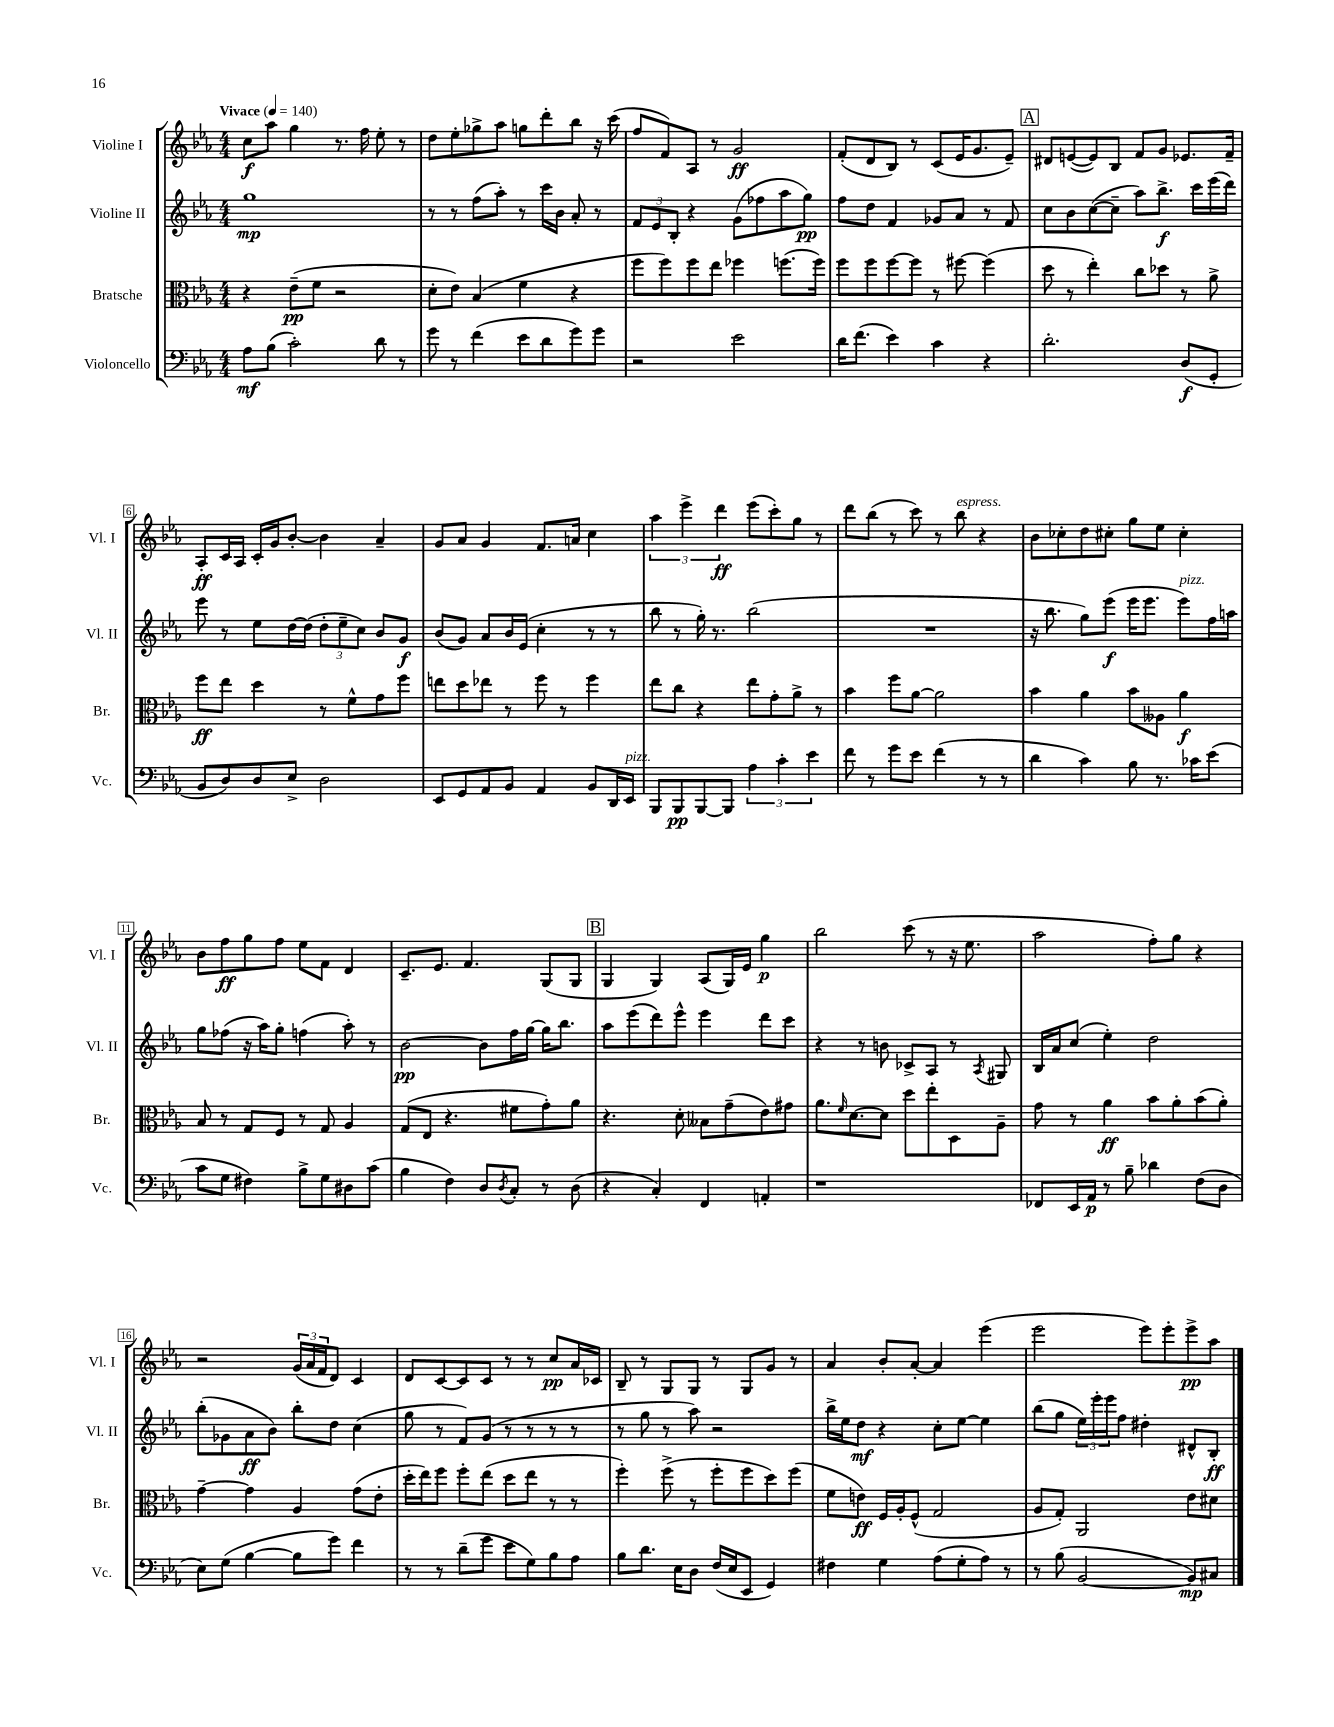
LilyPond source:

<<
\new StaffGroup <<
\new Staff = "s0" \with { instrumentName = "Violine I" shortInstrumentName = "Vl. I" } {
    \clef treble \key ees \major \numericTimeSignature \time 4/4 \tempo "Vivace" 4 = 140
    c''8\f aes''8 g''4 r8. f''16 ees''8-. r8 |
    d''8 ees''8-. ges''8-> aes''8 g''8 d'''8-. bes''8 r16 c'''16( |
    f''8 f'8) aes8 r8 g'2\ff |
    f'8-.( d'8 bes8) r8 c'8( ees'16 g'8. ees'8--) |
    \mark \markup { \box "A" } dis'8 e'8~( e'8) bes8 f'8 g'8 ees'8. f'16-- |
    aes8-.\ff c'16 aes16 c'16-. g'16 bes'8~-. bes'4 aes'4-- |
    g'8 aes'8 g'4 f'8. a'16 c''4 |
    \tuplet 3/2 { aes''4 ees'''4-> d'''4\ff } ees'''8( c'''8-.) g''8 r8 |
    d'''8 bes''8( r8 c'''8) r8 bes''8^\markup { \italic "espress." } r4 |
    bes'8 ces''8-. d''8 cis''8-. g''8 ees''8 cis''4-. |
    bes'8 f''8\ff g''8 f''8 ees''8 f'8 d'4 |
    c'8.-- ees'8. f'4. g8( g8 |
    \mark \markup { \box "B" } g4 g4) aes8( g16) ees'16 g''4\p |
    bes''2 c'''8( r8 r16 ees''8. |
    aes''2 f''8-.) g''8 r4 |
    r2 \tuplet 3/2 { g'16( aes'16 f'16 } d'8) c'4 |
    d'8 c'8~ c'8 c'8 r8 r8 c''8\pp aes'16 ces'16 |
    bes8-- r8 g8 g8 r8 g8 g'8 r8 |
    aes'4 bes'8-. aes'8~-. aes'4 ees'''4( |
    ees'''2 ees'''8) ees'''8-. ees'''8->\pp aes''8 \bar "|." |
}
\new Staff = "s1" \with { instrumentName = "Violine II" shortInstrumentName = "Vl. II" } {
    \clef treble \key ees \major \numericTimeSignature \time 4/4
    g''1\mp |
    r8 r8 f''8( aes''8-.) r8 c'''16 bes'16 aes'8-. r8 |
    \tuplet 3/2 { f'8 ees'8 bes8-. } r4 g'8( fes''8 aes''8 g''8\pp) |
    f''8 d''8 f'4 ges'8 aes'8 r8 f'8 |
    \mark \markup { \box "A" } c''8 bes'8 c''8~( c''8-- aes''8) bes''8.->\f c'''16 ees'''16( d'''16) |
    ees'''8 r8 ees''8 d''16~ d''16( \tuplet 3/2 { d''8-. ees''8-- c''8) } bes'8 g'8\f |
    bes'8( g'8) aes'8 bes'16 ees'16( c''4-. r8 r8 |
    bes''8 r8 g''16-.) r8. bes''2( |
    R1 |
    r16 bes''8. g''8) ees'''8\f( ees'''16 ees'''8. ees'''8^\markup { \italic "pizz." }) f''16 a''16 |
    g''8 fes''8( r16 aes''16) g''8-. f''4( aes''8-.) r8 |
    bes'2~\pp bes'8 f''16 g''16~ g''16 bes''8. |
    \mark \markup { \box "B" } aes''8 ees'''8( d'''8) ees'''8-^ ees'''4 d'''8 c'''8 |
    r4 r8 b'8 ces'8-> aes8 r8 \acciaccatura { aes8 } gis8 |
    bes16 aes'16 c''8( ees''4-.) d''2 |
    bes''8-.( ges'8 aes'8\ff bes'8) bes''8-. d''8 c''4( |
    g''8 r8 f'8) g'8( r8 r8 r8 r8 |
    r8 g''8 r8 aes''8) r2 |
    bes''16-> ees''16 d''8\mf r4 c''8-. ees''8~ ees''4 |
    bes''8( g''8 \tuplet 3/2 { ees''16) ees'''16-. ees'''16 } f''8 dis''4-. dis'8-^ bes8-.\ff \bar "|." |
}
\new Staff = "s2" \with { instrumentName = "Bratsche" shortInstrumentName = "Br." } {
    \clef alto \key ees \major \numericTimeSignature \time 4/4
    r4 ees'8--\pp( f'8 r2 |
    d'8-. ees'8) bes4( f'4 r4 |
    f''8 f''8) f''8 ees''8 fes''4 f''8.( f''16) |
    f''8 f''8 f''8~ f''8 r8 fis''8~ fis''4( |
    \mark \markup { \box "A" } d''8 r8 ees''4-.) c''8 des''8 r8 aes'8-> |
    f''8\ff ees''8 d''4 r8 f'8-^ g'8 f''8 |
    e''8 d''8 ees''8 r8 f''8 r8 f''4 |
    ees''8 c''8 r4 ees''8 g'8-. aes'8-> r8 |
    bes'4 f''8 aes'8~ aes'2 |
    bes'4 aes'4 bes'8 aeses8 aes'4\f |
    bes8 r8 g8 f8 r8 g8 aes4 |
    g8( ees8 r4. fis'8 g'8-.) aes'8 |
    \mark \markup { \box "B" } r4. d'8-. beses8 g'8--( ees'8) gis'8 |
    aes'8. \grace { f'16 } d'8.~ d'8 d''8 ees''8-. d8 aes8-- |
    g'8 r8 aes'4\ff bes'8 aes'8-. bes'8( aes'8-.) |
    g'4~-- g'4 aes4 g'8( ees'8-. |
    d''16-. ees''16) f''8 f''8-. ees''8( d''8 ees''8 r8 r8 |
    f''4-.) f''8->( r8 f''8-. f''8 d''8) f''8( |
    f'8 e'8\ff) f16 aes16-. f8-^( g2 |
    aes8 g8-.) aes,2 ees'8 dis'8 \bar "|." |
}
\new Staff = "s3" \with { instrumentName = "Violoncello" shortInstrumentName = "Vc." } {
    \clef bass \key ees \major \numericTimeSignature \time 4/4
    aes8\mf bes8( c'2-.) d'8 r8 |
    g'8 r8 f'4( ees'8 d'8 g'8) g'8 |
    r2 ees'2 |
    d'16 f'8.( ees'4) c'4 r4 |
    \mark \markup { \box "A" } d'2.-. d8\f( g,8-. |
    bes,8 d8) d8 ees8-> d2 |
    ees,8 g,8 aes,8 bes,8 aes,4 bes,8 d,16 ees,16^\markup { \italic "pizz." } |
    bes,,8 bes,,8\pp bes,,8~ bes,,8 \tuplet 3/2 { aes4 c'4-. ees'4 } |
    f'8 r8 g'8 ees'8 f'4( r8 r8 |
    d'4 c'4) bes8 r8. ces'16 ees'8( |
    c'8 g8 fis4) bes8-> g8 dis8 c'8( |
    bes4 f4) d8 \acciaccatura { d8 } c8-. r8 d8( |
    \mark \markup { \box "B" } r4 c4-.) f,4 a,4-. |
    r1 |
    fes,8 ees,16 aes,16\p r8 bes8-- des'4 f8( d8 |
    ees8) g8( bes4~ bes8 g'8) f'4 |
    r8 r8 d'8--( g'8 ees'8 g8) bes8 aes8 |
    bes8 d'8. ees16 d8 f16( ees16 ees,8 g,4) |
    fis4 g4 aes8( g8-. aes8) r8 |
    r8 bes8( bes,2~ bes,8\mp) cis8 \bar "|." |
}
>>
>>
\layout { \context { \Score \override BarNumber.stencil = #(make-stencil-boxer 0.1 0.3 ly:text-interface::print) } }
